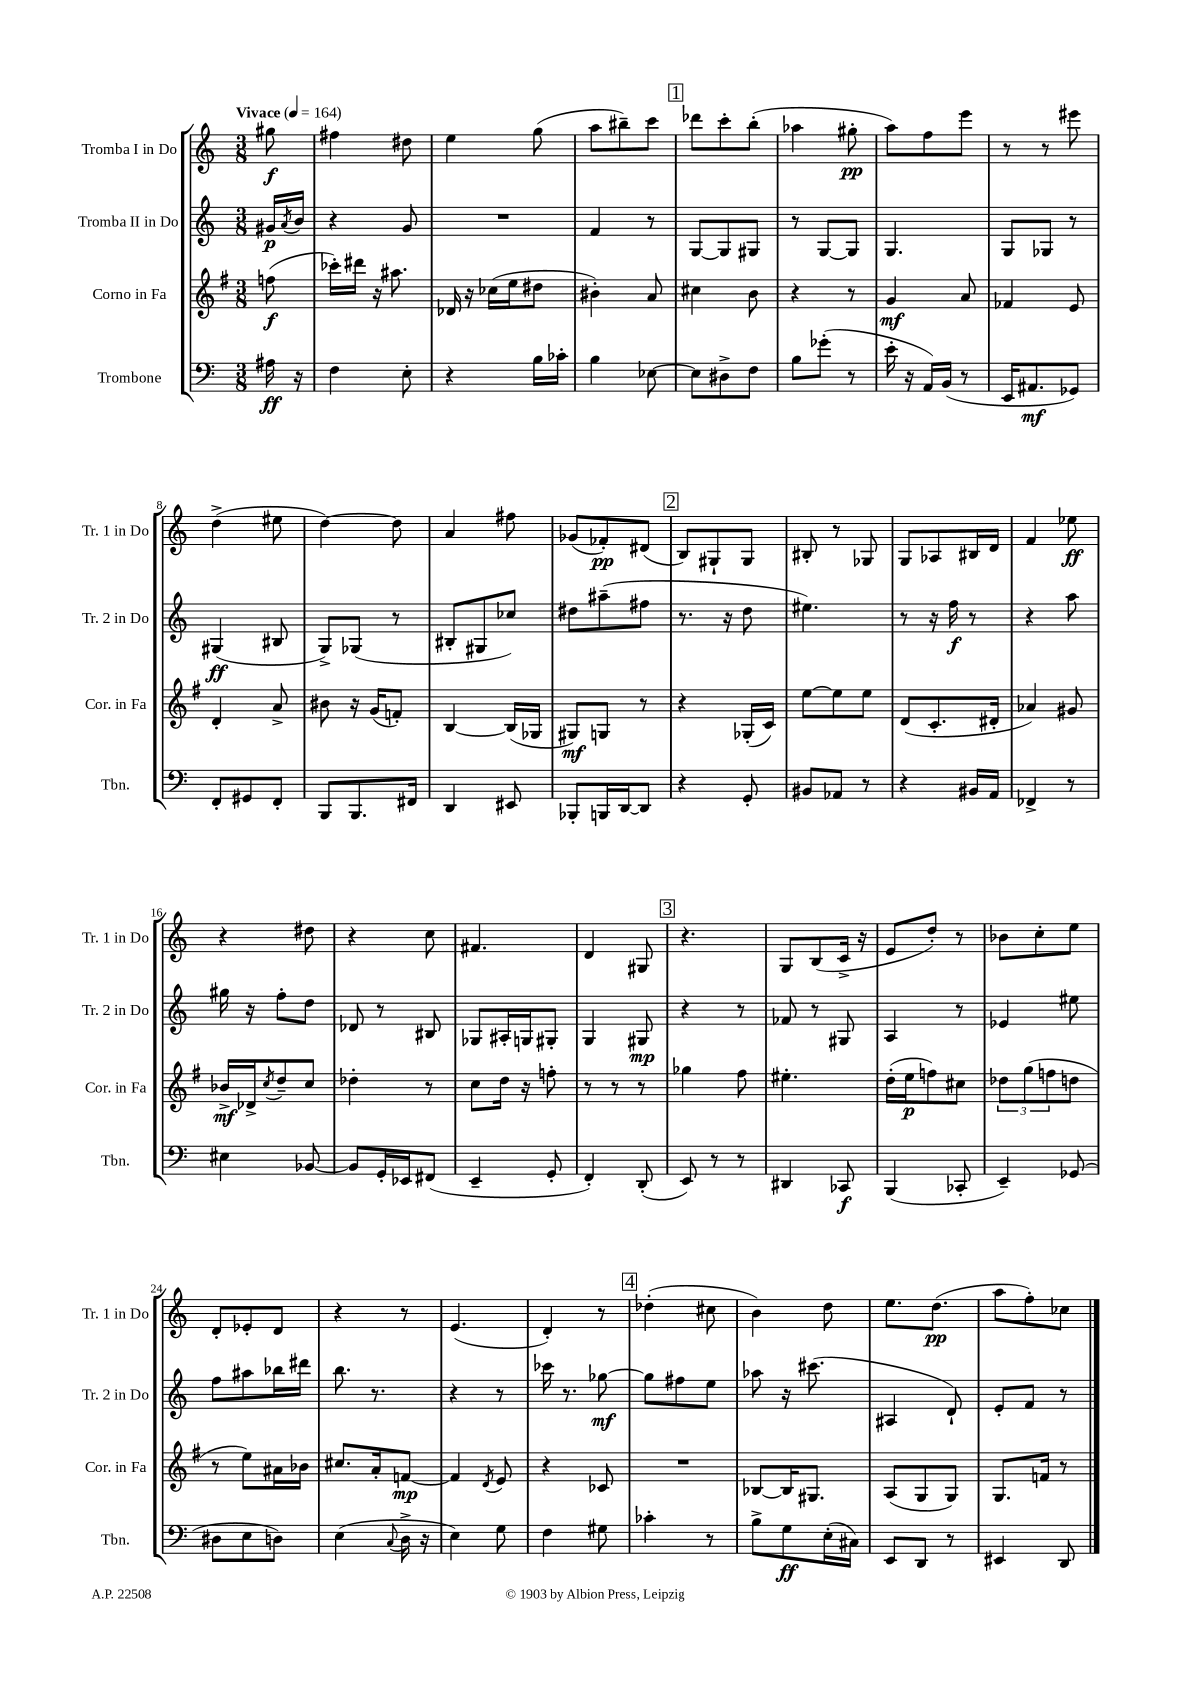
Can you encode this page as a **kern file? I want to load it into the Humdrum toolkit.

**kern	**dynam	**kern	**dynam	**kern	**dynam	**kern	**dynam
*part4	*part4	*part3	*part3	*part2	*part2	*part1	*part1
*staff4	*staff4	*staff3	*staff3	*staff2	*staff2	*staff1	*staff1
*I"Trombone	*	*I"Corno in Fa	*	*I"Tromba II in Do	*	*I"Tromba I in Do	*
*I'Tbn.	*	*I'Cor. in Fa	*	*I'Tr. 2 in Do	*	*I'Tr. 1 in Do	*
*clefF4	*	*clefG2	*	*clefG2	*	*clefG2	*
*k[]	*	*k[f#]	*	*k[]	*	*k[]	*
*M3/8	*	*M3/8	*	*M3/8	*	*M3/8	*
*MM164	*	*MM164	*	*MM164	*	*MM164	*
=	=	=	=	=	=	=	=
!	!	!	!	!	!	!LO:TX:a:B:t=Vivace	!
16A#X\	ff	(8ffn\	f	16g#X/LL	p	8gg#X\	f
.	.	.	.	8qa/	.	.	.
16r	.	.	.	16b/JJ	.	.	.
=1	=1	=1	=1	=1	=1	=1	=1
4F\	.	16ccc-X'\LL)	.	4r	.	4ff#X\	.
.	.	16ddd#X\JJ	.	.	.	.	.
.	.	16r	.	.	.	.	.
.	.	8.aa#X\	.	.	.	.	.
8E'\	.	.	.	8g/	.	8dd#X\	.
=2	=2	=2	=2	=2	=2	=2	=2
4r	.	16d-X/	.	4.r	.	4ee\	.
.	.	16r	.	.	.	.	.
.	.	(16cc-X\LL	.	.	.	.	.
.	.	16ee\J	.	.	.	.	.
16B\LL	.	8dd#X\J	.	.	.	(8gg\	.
16c-X'\JJ	.	.	.	.	.	.	.
=3	=3	=3	=3	=3	=3	=3	=3
4B\	.	4b#X'\)	.	4f/	.	8aa\L	.
.	.	.	.	.	.	8bb#X~\)	.
[8E-X\	.	8a/	.	8r	.	8ccc\J	.
!!LO:REH:place=s1:t=1
=4	=4	=4	=4	=4	=4	=4	=4
8E-\L]	.	4cc#X\	.	[8G/L	.	8ddd-X\L	.
8D#X^\	.	.	.	8G/]	.	8ccc'\	.
8F\J	.	8b\	.	8G#X/J	.	(8bb'\J	.
=5	=5	=5	=5	=5	=5	=5	=5
8B\L	.	4r	.	8r	.	4aa-X\	.
(8g-X'\J	.	.	.	[8G/L	.	.	.
8r	.	8r	.	8G/J]	.	8gg#X'\	pp
=6	=6	=6	=6	=6	=6	=6	=6
16e'\	.	4g/	mf	4.G/	.	8aa\L)	.
16r	.	.	.	.	.	.	.
16AA/LL)	.	.	.	.	.	8ff\	.
(16BB/JJ	.	.	.	.	.	.	.
8r	.	8a/	.	.	.	8eee\J	.
=7	=7	=7	=7	=7	=7	=7	=7
16EE/KL	.	4f-X/	.	8G/L	.	8r	.
8.AA#X/	mf	.	.	.	.	.	.
.	.	.	.	8G-X/J	.	8r	.
8GG-X/J)	.	8e/	.	8r	.	8eee#X\	.
!!LO:LB:g=z
=8	=8	=8	=8	=8	=8	=8	=8
8FF'/L	.	4d'/	.	(4G#X/	ff	(4dd^\	.
8GG#X/	.	.	.	.	.	.	.
8FF'/J	.	8a^/	.	8B#X/	.	8ee#X\	.
=9	=9	=9	=9	=9	=9	=9	=9
8BBB/L	.	8b#X\	.	8G^/L)	.	[4dd\)	.
8.BBB/	.	16r	.	(8G-X/J	.	.	.
.	.	(16g/KL	.	.	.	.	.
.	.	8fn'/J)	.	8r	.	8dd\]	.
16FF#X/Jk	.	.	.	.	.	.	.
=10	=10	=10	=10	=10	=10	=10	=10
4DD/	.	[4B/	.	8B#X'/L	.	4a/	.
.	.	.	.	8G#X/	.	.	.
8EE#X/	.	(16B/LL]	.	8cc-X/J)	.	8ff#X\	.
.	.	16G-X/JJ	.	.	.	.	.
=11	=11	=11	=11	=11	=11	=11	=11
8BBB-X'/L	.	8G#X/L)	mf	8dd#X\L	.	(8g-X/L	.
16BBBn/L	.	8Gn/J	.	(8aa#X~\	.	8f-X'/)	pp
[16DD/J	.	.	.	.	.	.	.
8DD/J]	.	8r	.	8ff#X\J	.	(8d#X/J	.
!!LO:REH:place=s1:t=2
=12	=12	=12	=12	=12	=12	=12	=12
4r	.	4r	.	8.r	.	8B/L)	.
.	.	.	.	.	.	8G#X`/	.
.	.	.	.	16r	.	.	.
8GG'/	.	(16G-X'/LL	.	8dd\	.	8G#/J	.
.	.	16c/JJ)	.	.	.	.	.
=13	=13	=13	=13	=13	=13	=13	=13
8BB#X/L	.	[8ee\L	.	4.ee#X\)	.	8B#X'/	.
8AA-X/J	.	8ee\]	.	.	.	8r	.
8r	.	8ee\J	.	.	.	8G-X/	.
=14	=14	=14	=14	=14	=14	=14	=14
4r	.	(8d/L	.	8r	.	8G/L	.
.	.	8.c'/	.	16r	.	8A-X/	.
.	.	.	.	16ff\	f	.	.
16BB#X/LL	.	.	.	8r	.	16B#X/L	.
16AA/JJ	.	16d#X'/Jk	.	.	.	16d/JJ	.
=15	=15	=15	=15	=15	=15	=15	=15
4FF-X^/	.	4a-X/)	.	4r	.	4f/	.
8r	.	8g#X/	.	8aa\	.	8ee-X\	ff
!!LO:LB:g=z
=16	=16	=16	=16	=16	=16	=16	=16
4E#X\	.	16b-X^/LL	mf	16gg#X\	.	4r	.
.	.	16d-X^/J	.	16r	.	.	.
.	.	8qcc/	.	.	.	.	.
.	.	8dd~/	.	8ff'\L	.	.	.
[8BB-X/	.	8cc/J	.	8dd\J	.	8dd#X\	.
=17	=17	=17	=17	=17	=17	=17	=17
8BB-/L]	.	4dd-X'\	.	8d-X/	.	4r	.
16GG'/L	.	.	.	8r	.	.	.
16EE-X/J	.	.	.	.	.	.	.
(8FF#X/J	.	8r	.	8B#X/	.	8cc\	.
=18	=18	=18	=18	=18	=18	=18	=18
4EE~/	.	8cc\L	.	8G-X/L	.	4.f#X/	.
.	.	16dd\Jk	.	16A#X'/L	.	.	.
.	.	16r	.	16Gn/J	.	.	.
8GG'/	.	8ffn'\	.	8G#X'/J	.	.	.
=19	=19	=19	=19	=19	=19	=19	=19
4FF'/)	.	8r	.	4G/	.	4d/	.
.	.	8r	.	.	.	.	.
(8DD'/	.	8r	.	8G#X/	mp	8G#X/	.
!!LO:REH:place=s1:t=3
=20	=20	=20	=20	=20	=20	=20	=20
8EE/)	.	4gg-X\	.	4r	.	4.r	.
8r	.	.	.	.	.	.	.
8r	.	8ff#\	.	8r	.	.	.
=21	=21	=21	=21	=21	=21	=21	=21
4DD#X/	.	4.ee#X'\	.	8f-X/	.	8G/L	.
.	.	.	.	8r	.	(8B/	.
8CC-X/	f	.	.	8G#X/	.	16c^/Jk	.
.	.	.	.	.	.	16r	.
=22	=22	=22	=22	=22	=22	=22	=22
(4BBB/	.	(16dd'\LL	.	4A/	.	8e/L	.
.	.	16ee\J	p	.	.	.	.
.	.	8ffn\)	.	.	.	8dd'/J)	.
8CC-X'/	.	8cc#X\J	.	8r	.	8r	.
=23	=23	=23	=23	=23	=23	=23	=23
4EE~/)	.	12dd-X\L	.	4e-X/	.	8b-X\L	.
.	.	(12gg\	.	.	.	.	.
.	.	.	.	.	.	8cc'\	.
.	.	12ffn\	.	.	.	.	.
(8GG-X/	.	8ddn\J	.	8ee#X\	.	8ee\J	.
!!LO:LB:g=z
=24	=24	=24	=24	=24	=24	=24	=24
8D#X\L	.	8r	.	8ff\L	.	8d'/L	.
8E\	.	8ee\L)	.	8aa#X\	.	8e-X'/	.
8Dn\J)	.	16a#X\L	.	16bb-X\L	.	8d/J	.
.	.	16b-X\JJ	.	16ddd#X\JJ	.	.	.
=25	=25	=25	=25	=25	=25	=25	=25
(4E\	.	8.cc#X/L	.	8.bb\	.	4r	.
.	.	16a'/k	.	8.r	.	.	.
8qqC/	.	.	.	.	.	.	.
16D^\	.	[8fn/J	mp	.	.	8r	.
16r	.	.	.	.	.	.	.
=26	=26	=26	=26	=26	=26	=26	=26
4E\)	.	4f/]	.	4r	.	(4.e/	.
.	.	8qd/	.	.	.	.	.
8G\	.	8e/	.	8r	.	.	.
=27	=27	=27	=27	=27	=27	=27	=27
4F\	.	4r	.	16ccc-X\	.	4d'/)	.
.	.	.	.	8.r	.	.	.
8G#X\	.	8c-X/	.	[8gg-X\	mf	8r	.
!!LO:REH:place=s1:t=4
=28	=28	=28	=28	=28	=28	=28	=28
4c-X'\	.	4.r	.	8gg-\L]	.	(4dd-X'\	.
.	.	.	.	8ff#X\	.	.	.
8r	.	.	.	8ee\J	.	8cc#X\	.
=29	=29	=29	=29	=29	=29	=29	=29
8B^\L	.	[8B-X/L	.	8aa-X\	.	4b\)	.
8G\	ff	16B-/K]	.	16r	.	.	.
.	.	8.G#X/J	.	(8.ccc#X\	.	.	.
(16E'\L	.	.	.	.	.	8dd\	.
16C#X\JJ)	.	.	.	.	.	.	.
=30	=30	=30	=30	=30	=30	=30	=30
8EE/L	.	(8A/L	.	4A#X/	.	8.ee\L	.
8DD/J	.	8G/	.	.	.	.	.
.	.	.	.	.	.	(8.dd\J	pp
8r	.	8G/J)	.	8d`/)	.	.	.
=31	=31	=31	=31	=31	=31	=31	=31
4EE#X/	.	8.G/L	.	8e'/L	.	8aa\L	.
.	.	.	.	8f/J	.	8ff'\)	.
.	.	16fn/Jk	.	.	.	.	.
8DD/	.	8r	.	8r	.	8cc-X\J	.
==	==	==	==	==	==	==	==
*-	*-	*-	*-	*-	*-	*-	*-
